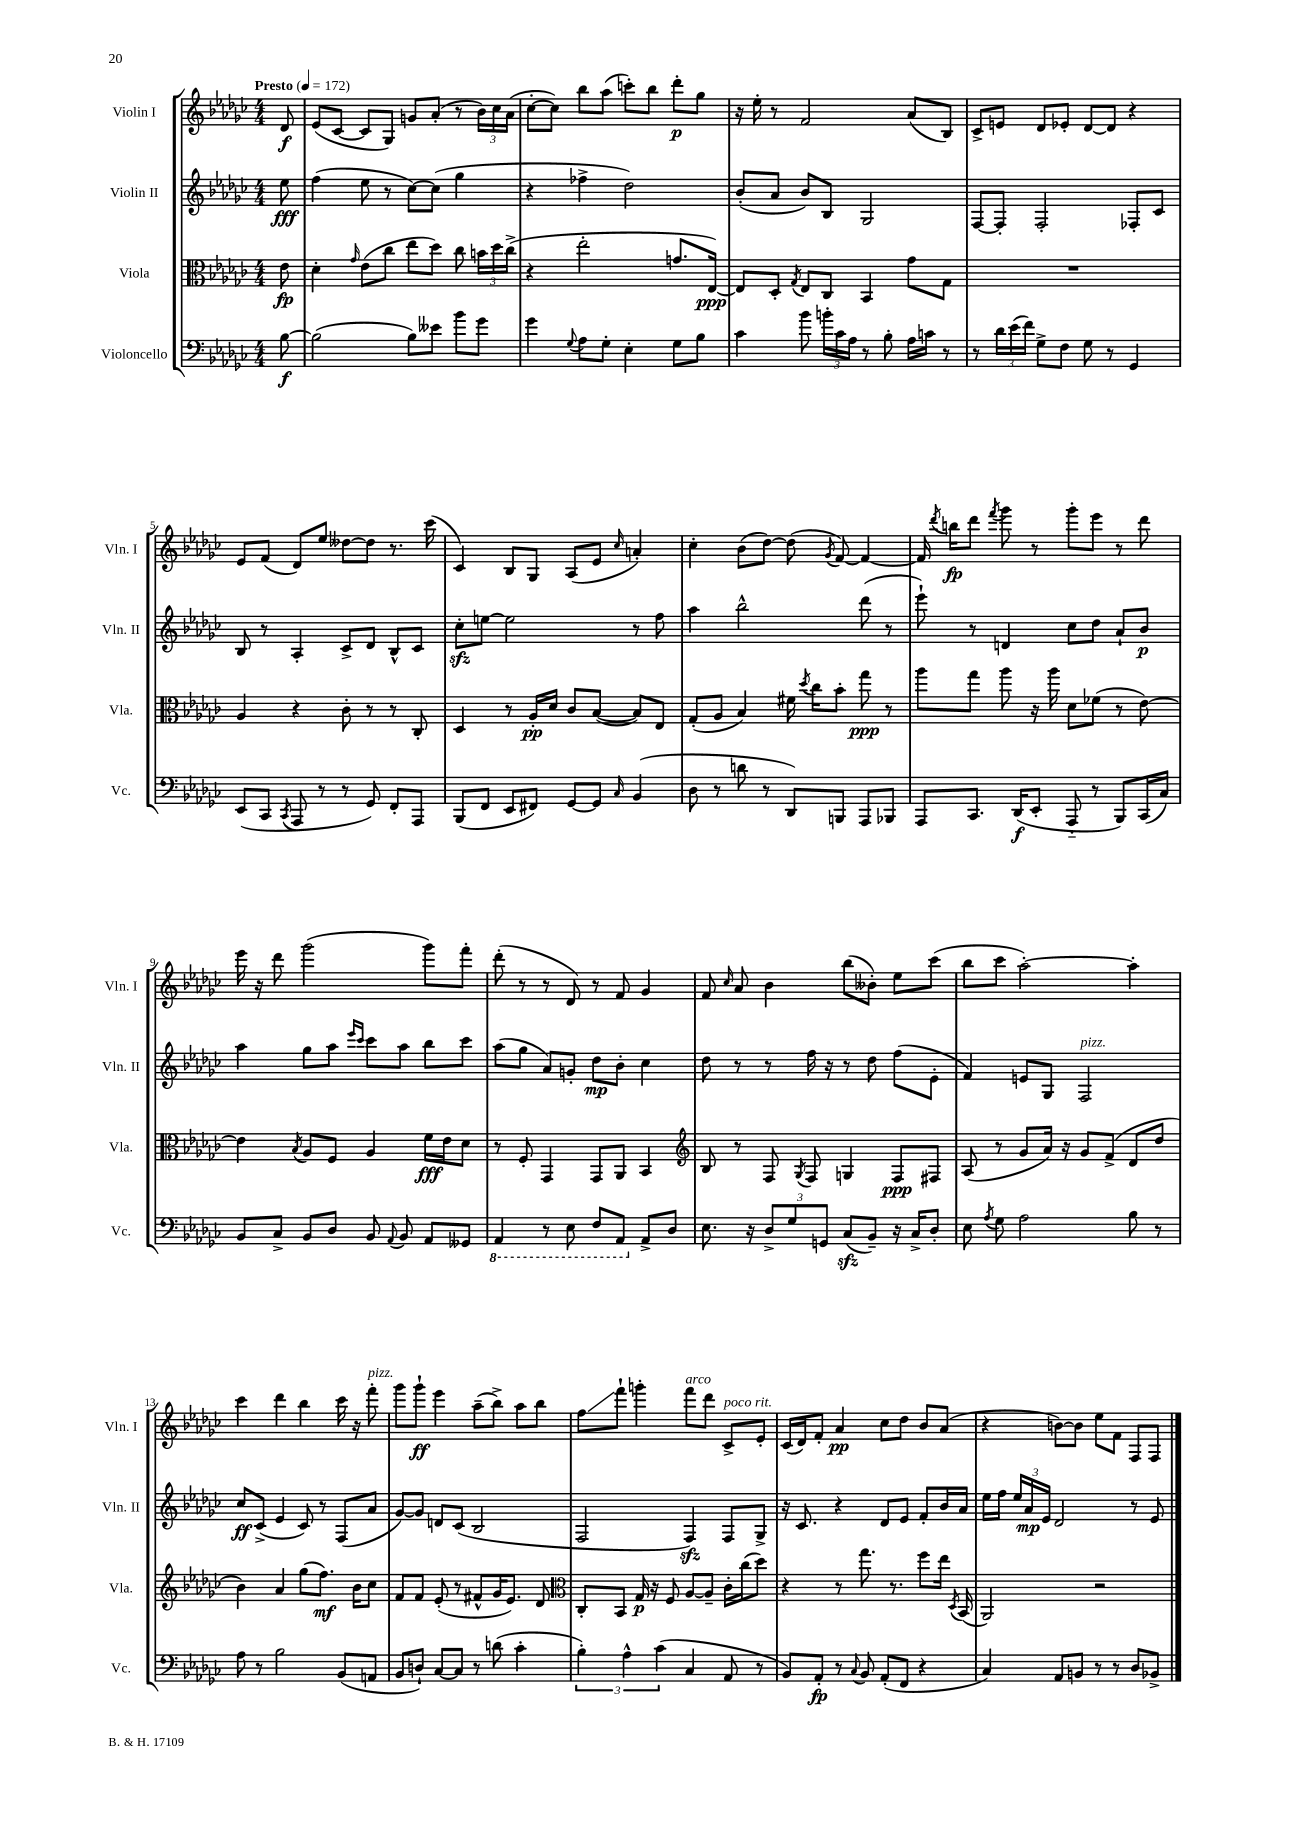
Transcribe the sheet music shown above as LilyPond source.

<<
\new StaffGroup <<
\new Staff = "s0" \with { instrumentName = "Violin I" shortInstrumentName = "Vln. I" } {
    \clef treble \key ges \major \numericTimeSignature \time 4/4 \partial 8 \tempo "Presto" 4 = 172
    \autoBeamOff des'8\f |
    ees'8[( ces'8]~ ces'8[ ges8]) g'8[ aes'8]-.( r8 \tuplet 3/2 { bes'16[) ces''16 aes'16]( } |
    ces''8[~-. ces''8]) bes''8[ aes''8]( c'''8[-.) bes''8] des'''8[-.\p ges''8] |
    r16 ees''16-. r8 f'2 aes'8[( bes8]) |
    ces'8[-> e'8] des'8[ ees'8]-. des'8[~ des'8] r4 |
    ees'8[ f'8]( des'8[) ees''8] deses''8[~ deses''8] r8. ces'''16( |
    ces'4) bes8[ ges8] aes8[( ees'8] \grace { ces''16 } a'4-.) |
    ces''4-. bes'8[( des''8]~) des''8( \acciaccatura { ges'8 } f'8~) f'4~ |
    f'16 \acciaccatura { des'''8 } b''16[\fp des'''8] \acciaccatura { f'''8 } ges'''8 r8 ges'''8[-. ees'''8] r8 des'''8 |
    ees'''16 r16 des'''8 ges'''2( ges'''8[) f'''8]-. |
    des'''8-.( r8 r8 des'8) r8 f'8 ges'4 |
    f'8 \grace { ces''16 } aes'8 bes'4 bes''8[( beses'8]-.) ees''8[ ces'''8]( |
    bes''8[ ces'''8] aes''2~-.) aes''4-. |
    ces'''4 des'''4 bes''4 ces'''16 r16 f'''8-.^\markup { \italic "pizz." } |
    ges'''8[ ges'''8]-!\ff ees'''4 aes''8[--( bes''8]->) aes''8[ bes''8] |
    f''8[\glissando f'''8]-! g'''4-. f'''8[^\markup { \italic "arco" } des'''8] ces'8[->^\markup { \italic "poco rit." } ees'8]-. |
    ces'16[( des'16) f'8]-. aes'4\pp ces''8[ des''8] bes'8[ aes'8]( |
    r4 b'8[~) b'8] ees''8[ f'8] f8[ f8] \bar "|." |
}
\new Staff = "s1" \with { instrumentName = "Violin II" shortInstrumentName = "Vln. II" } {
    \clef treble \key ges \major \numericTimeSignature \time 4/4 \partial 8
    \autoBeamOff ees''8\fff |
    f''4( ees''8 r8 ces''8[~) ces''8]( ges''4 |
    r4 fes''4-> des''2) |
    bes'8[-.( aes'8] bes'8[) bes8] ges2 |
    f8[~ f8]-. f2-. fes8[-. ces'8] |
    bes8 r8 aes4-. ces'8[-> des'8] bes8[-^ ces'8] |
    ces''8[-.\sfz e''8]~ e''2 r8 f''8 |
    aes''4 bes''2-^ des'''8( r8 |
    ees'''8-!) r8 d'4 ces''8[ des''8] aes'8[-! bes'8]\p |
    aes''4 ges''8[ aes''8] \grace { ees'''16[ ces'''16] } ces'''8[ aes''8] bes''8[ ces'''8] |
    aes''8[( ges''8] aes'8[) g'8]-. des''8[\mp bes'8]-. ces''4 |
    des''8 r8 r8 f''16 r16 r8 des''8 f''8[( ees'8]-. |
    f'4) e'8[ ges8] f2^\markup { \italic "pizz." } |
    ces''8[\ff ces'8]->( ees'4 ces'8) r8 f8[( aes'8] |
    ges'8[~) ges'8] d'8[ ces'8]( bes2 |
    f2 f4\sfz) f8[ ges8]-> |
    r16 ces'8. r4 des'8[ ees'8] f'8[-. bes'16 aes'16] |
    ees''16[ f''16] \tuplet 3/2 { ees''16[ aes'16\mp ees'16] } des'2 r8 ees'8 \bar "|." |
}
\new Staff = "s2" \with { instrumentName = "Viola" shortInstrumentName = "Vla." } {
    \clef alto \key ges \major \numericTimeSignature \time 4/4 \partial 8
    \autoBeamOff ees'8\fp |
    des'4-. \grace { ges'16 } ees'8[( ces''8] ees''8[ des''8]) ces''8 \tuplet 3/2 { b'16[ des''16 ces''16]->( } |
    r4 ees''2-. g'8.[ ees16]~\ppp) |
    ees8[ des8]-. \acciaccatura { ges8 } ees8[ ces8] bes,4 ges'8[ ges8] |
    R1 |
    aes4 r4 ces'8-. r8 r8 ces8-. |
    des4 r8 aes16[-.\pp des'16] ces'8[ bes8]~( bes8[) ees8] |
    ges8[-.( aes8] bes4) fis'16 \acciaccatura { des''8 } ces''16[ bes'8]-. ges''8\ppp r8 |
    aes''8[ ges''8] aes''8 r16 aes''16 des'8[ fes'8]( r8 ees'8~) |
    ees'4 \acciaccatura { bes8 } aes8[ f8] aes4 f'16[\fff ees'16 des'8] |
    r8 f8-. ges,4 ges,8[ aes,8] bes,4 |
    \clef treble bes8 r8 f8 \acciaccatura { ges8 } f8 g4 f8[\ppp fis8] |
    aes8( r8 ges'8[ aes'16]) r16 ges'8[ f'8]->( des'8[ des''8] |
    bes'4) aes'4 ges''8[( f''8.]\mf) bes'16[ ces''8] |
    f'8[ f'8] ees'8-.( r8 fis'8[-^ ges'16 ees'8.]) des'8 |
    \clef alto ces8[-. bes,8] ges16\p r16 f8 aes8[~ aes8]-- ces'16[-. ces''16( des''8]) |
    r4 r8 ges''8. r8. f''8[ ees''16] \acciaccatura { des8 } bes,16( |
    aes,2) r2 \bar "|." |
}
\new Staff = "s3" \with { instrumentName = "Violoncello" shortInstrumentName = "Vc." } {
    \clef bass \key ges \major \numericTimeSignature \time 4/4 \partial 8
    \autoBeamOff bes8~\f |
    bes2( bes8[) eeses'8] bes'8[ ges'8] |
    ges'4 \appoggiatura { ges8 } aes8[ ges8]-. ees4-. ges8[ bes8] |
    ces'4 bes'8 \tuplet 3/2 { b'16[-. ces'16 aes16] } r8 bes8-. aes16[ c'16] r8 |
    r8 \tuplet 3/2 { des'16[ ees'16( f'16]) } ges8[-> f8] ges8 r8 ges,4 |
    ees,8[( ces,8] \acciaccatura { ces,8 } aes,,8 r8 r8 ges,8) f,8[-. aes,,8] |
    bes,,8[( f,8] ees,8[ fis,8]) ges,8[~ ges,8] \grace { ces16 } bes,4( |
    des8 r8 d'8 r8 des,8[) b,,8] aes,,8[ bes,,8] |
    aes,,8[ ces,8.] des,16[\f( ees,8]-. aes,,8-_ r8 bes,,8[) ces,16( ces16]) |
    bes,8[ ces8]-> bes,8[ des8] bes,8 \appoggiatura { aes,8 } bes,8 aes,8[ geses,8] |
    \ottava #-1 aes,,4 r8 ees,8 f,8[ aes,,8] \ottava #0 aes,8[-> des8] |
    ees8. r16 \tuplet 3/2 { des8[-> ges8 g,8] } ces8[\sfz( bes,8]--) r16 ces16[-> des8]-. |
    ees8 \acciaccatura { aes8 } ges8 aes2 bes8 r8 |
    aes8 r8 bes2 bes,8[( a,8] |
    bes,8[ d8]-!) ces8[~ ces8] r8 d'8( ces'4-. |
    \tuplet 3/2 { bes4-.) aes4-^ ces'4( } ces4 aes,8 r8 |
    bes,8[) aes,8]-.\fp r8 \appoggiatura { ces8 } bes,8 aes,8[-.( f,8] r4 |
    ces4) aes,8[ b,8] r8 r8 des8[ bes,8]-> \bar "|." |
}
>>
>>
